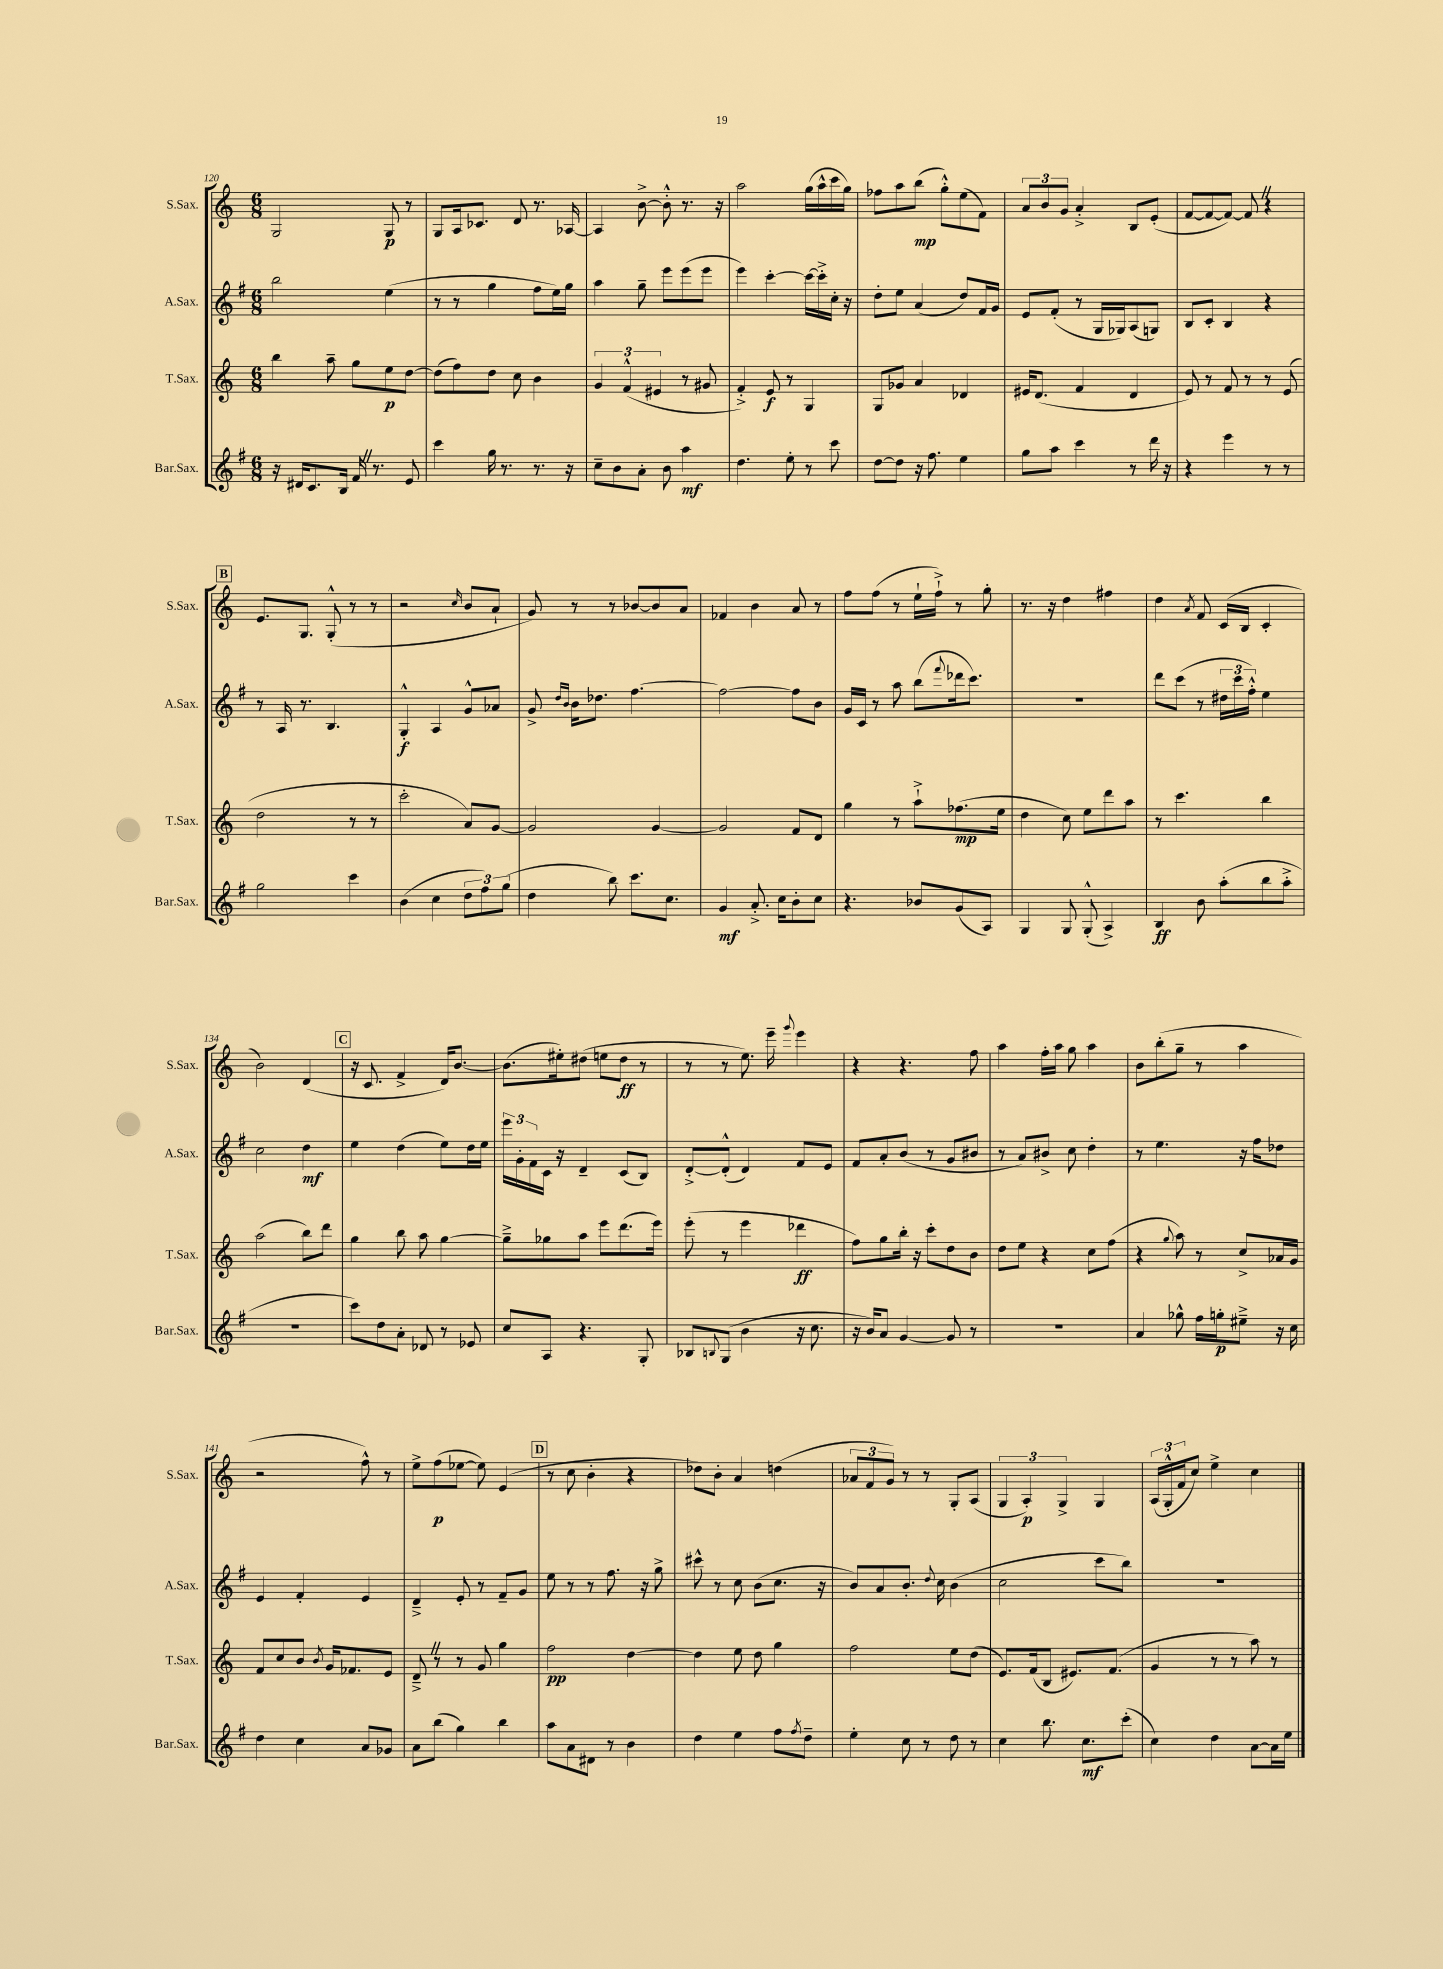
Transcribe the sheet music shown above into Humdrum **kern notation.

**kern	**dynam	**kern	**dynam	**kern	**dynam	**kern	**dynam
*part4	*part4	*part3	*part3	*part2	*part2	*part1	*part1
*staff4	*staff4	*staff3	*staff3	*staff2	*staff2	*staff1	*staff1
*I"Bar.Sax.	*	*I"T.Sax.	*	*I"A.Sax.	*	*I"S.Sax.	*
*I'Bar.Sax.	*	*I'T.Sax.	*	*I'A.Sax.	*	*I'S.Sax.	*
*clefG2	*	*clefG2	*	*clefG2	*	*clefG2	*
*k[f#]	*	*k[]	*	*k[f#]	*	*k[]	*
*M6/8	*	*M6/8	*	*M6/8	*	*M6/8	*
=120	=120	=120	=120	=120	=120	=120	=120
16r	.	4bb\	.	2bb\	.	2G/	.
16d#X/KL	.	.	.	.	.	.	.
8.c/	.	.	.	.	.	.	.
.	.	8aa~\	.	.	.	.	.
16B/Jk	.	.	.	.	.	.	.
16f#Z/	.	8gg\L	.	.	.	.	.
8.r	.	.	.	.	.	.	.
.	.	8ee\	p	(4ee\	.	8G/	p
8e/	.	[8dd\J	.	.	.	8r	.
=121	=121	=121	=121	=121	=121	=121	=121
4ccc\	.	(8dd\L]	.	8r	.	8G/L	.
.	.	8ff\)	.	8r	.	16A/k	.
.	.	.	.	.	.	8.c-X/J	.
16gg\	.	8dd\J	.	4gg\	.	.	.
8.r	.	.	.	.	.	.	.
.	.	8cc\	.	.	.	8d/	.
8.r	.	4b\	.	8ff#\L	.	8.r	.
.	.	.	.	16ee\L)	.	.	.
16r	.	.	.	16gg\JJ	.	[16A-X/	.
=122	=122	=122	=122	=122	=122	=122	=122
8cc~\L	.	6g/	.	4aa\	.	4A-/]	.
8b\	.	.	.	.	.	.	.
.	.	(6f^^/	.	.	.	.	.
8a'\J	.	.	.	8gg~\	.	[8b^\	.
.	.	6e#X/	.	.	.	.	.
8b\	.	.	.	8eee\L	.	8b'^^\]	.
4aa\	mf	8r	.	(8eee\	.	8.r	.
.	.	8g#X/	.	8eee\J	.	.	.
.	.	.	.	.	.	16r	.
=123	=123	=123	=123	=123	=123	=123	=123
4.dd\	.	4f'^/)	.	4eee\)	.	2aa\	.
.	.	8e/	f	[4ccc'\	.	.	.
8ee'\	.	8r	.	.	.	.	.
8r	.	4G/	.	16ccc\LL_	.	(16gg\LL	.
.	.	.	.	16ccc'^\]	.	16aa^^\	.
8ccc\	.	.	.	16cc'\JJ	.	16ccc\	.
.	.	.	.	16r	.	16gg\JJ)	.
=124	=124	=124	=124	=124	=124	=124	=124
[8dd\L	.	8G/L	.	8dd'\L	.	8ff-X\L	.
8dd\J]	.	8g-X/J	.	8ee\J	.	8aa\	.
16r	.	4a/	.	(4a/	.	(8bb\J	mp
8.ff#\	.	.	.	.	.	.	.
.	.	.	.	.	.	8gg'^^\L)	.
4ee\	.	4d-X/	.	8dd/L)	.	(8ee\	.
.	.	.	.	16f#/L	.	8f\J)	.
.	.	.	.	16g/JJ	.	.	.
=125	=125	=125	=125	=125	=125	=125	=125
8gg\L	.	16e#X/KL	.	8e/L	.	12a/L	.
.	.	(8.d/J	.	.	.	.	.
.	.	.	.	.	.	12b/	.
8aa\J	.	.	.	(8f#'/J	.	.	.
.	.	.	.	.	.	12g/J	.
4ccc\	.	4f/	.	8r	.	4a'^/	.
.	.	.	.	16G/LL	.	.	.
.	.	.	.	16G-X/J)	.	.	.
8r	.	4d/	.	(8A/	.	8B/L	.
16ddd\	.	.	.	8Gn/J)	.	(8e'/J	.
16r	.	.	.	.	.	.	.
=126	=126	=126	=126	=126	=126	=126	=126
4r	.	8e/)	.	8B/L	.	[8f/L	.
.	.	8r	.	8c'/J	.	8f/_	.
4eee\	.	8f/	.	4B/	.	8f/J_)	.
.	.	8r	.	.	.	8fZ/]	.
8r	.	8r	.	4r	.	4r	.
8r	.	(8e/	.	.	.	.	.
!!LO:LB:g=z
!!LO:REH:place=s1:t=B
=127	=127	=127	=127	=127	=127	=127	=127
2gg\	.	2dd\	.	8r	.	8.e/L	.
.	.	.	.	16A/	.	.	.
.	.	.	.	8.r	.	8.G/J	.
.	.	.	.	4.B/	.	(8G'^^/	.
4ccc\	.	8r	.	.	.	8r	.
.	.	8r	.	.	.	8r	.
=128	=128	=128	=128	=128	=128	=128	=128
(4b\	.	2ccc'\	.	4G'^^/	f	2r	.
4cc\	.	.	.	4A/	.	.	.
.	.	.	.	.	.	16qqcc/	.
12dd\L	.	8a/L)	.	8g^^/L	.	8b/L	.
12ff#\)	.	.	.	.	.	.	.
.	.	[8g/J	.	8a-X/J	.	8a`/J	.
(12gg\J	.	.	.	.	.	.	.
=129	=129	=129	=129	=129	=129	=129	=129
4dd\	.	2g/]	.	8g^/	.	8g/)	.
.	.	.	.	16qqdd/LL	.	.	.
.	.	.	.	16qqb/JJ	.	.	.
.	.	.	.	16b\KL	.	8r	.
.	.	.	.	8.dd-X\J	.	.	.
8bb\)	.	.	.	.	.	8r	.
8.ccc\L	.	.	.	[4.ff#\	.	[8b-X/L	.
.	.	[4g/	.	.	.	8b-/]	.
8.cc\J	.	.	.	.	.	.	.
.	.	.	.	.	.	8a/J	.
=130	=130	=130	=130	=130	=130	=130	=130
4g/	mf	2g/]	.	2ff#\_	.	4f-X/	.
8.a'^/	.	.	.	.	.	4b\	.
16cc\KL	.	.	.	.	.	.	.
8b'\	.	8f/L	.	8ff#\L]	.	8a/	.
8cc\J	.	8d/J	.	8b\J	.	8r	.
=131	=131	=131	=131	=131	=131	=131	=131
4.r	.	4gg\	.	16g/LL	.	8ff\L	.
.	.	.	.	16c/JJ	.	.	.
.	.	.	.	8r	.	(8ff\J	.
.	.	8r	.	8aa\	.	8r	.
8b-X/L	.	8aa`^\L	.	(8bb\L	.	16ee`\LL	.
.	.	.	.	.	.	16ff`^\JJ)	.
.	.	.	.	8qqfff#/	.	.	.
(8g/	.	(8.ff-X\	mp	16ddd-X\k	.	8r	.
.	.	.	.	8.ccc\J)	.	.	.
8A/J)	.	.	.	.	.	8gg'\	.
.	.	16ee\Jk	.	.	.	.	.
=132	=132	=132	=132	=132	=132	=132	=132
4G/	.	4dd\	.	2.r	.	8.r	.
.	.	.	.	.	.	16r	.
8G/	.	8cc\)	.	.	.	4dd\	.
(8G'^^/	.	8ee\L	.	.	.	.	.
4A^/)	.	8ddd\	.	.	.	4ff#X\	.
.	.	8aa\J	.	.	.	.	.
=133	=133	=133	=133	=133	=133	=133	=133
4B/	ff	8r	.	8ddd\L	.	4dd\	.
.	.	4.ccc\	.	(8ccc\J	.	.	.
.	.	.	.	.	.	8qa/	.
8b\	.	.	.	8r	.	8f/	.
(8aa'\L	.	.	.	24dd#X\LL	.	(16c/LL	.
.	.	.	.	24ccc\	.	.	.
.	.	.	.	.	.	16B/JJ	.
.	.	.	.	24ff#'^^\JJ)	.	.	.
8bb\	.	4bb\	.	4ee\	.	4c'/	.
8aa'^\J	.	.	.	.	.	.	.
!!LO:LB:g=z
=134	=134	=134	=134	=134	=134	=134	=134
2.r	.	(2aa\	.	2cc\	.	2b\)	.
.	.	8bb\L)	.	4dd\	mf	(4d/	.
.	.	8ddd\J	.	.	.	.	.
!!LO:REH:place=s1:t=C
=135	=135	=135	=135	=135	=135	=135	=135
8ccc\L)	.	4gg\	.	4ee\	.	16r	.
.	.	.	.	.	.	8.c/	.
8dd\	.	.	.	.	.	.	.
8a'\J	.	8bb\	.	(4dd\	.	4f^/	.
8d-X/	.	8aa\	.	.	.	.	.
8r	.	[4gg\	.	8ee\L)	.	16d/KL)	.
.	.	.	.	.	.	[8.b/J	.
8e-X/	.	.	.	16dd\L	.	.	.
.	.	.	.	16ee\JJ	.	.	.
=136	=136	=136	=136	=136	=136	=136	=136
8cc/L	.	8gg~^\L]	.	24eee\LL	.	(8.b\L]	.
.	.	.	.	24g'\	.	.	.
.	.	.	.	24f#\	.	.	.
8A/J	.	8gg-X\	.	16c\JJ	.	.	.
.	.	.	.	16r	.	16ee#X'\k)	.
4.r	.	8aa\J	.	4d~/	.	(8dd#X\J	.
.	.	8eee\L	.	.	.	8een\L	.
.	.	(8.ddd\	.	(8c/L	.	8dd#\J	ff
8G'/	.	.	.	8B/J)	.	8r	.
.	.	16eee\Jk)	.	.	.	.	.
=137	=137	=137	=137	=137	=137	=137	=137
8B-X/L	.	(8eee'\	.	[8d'^/L	.	8r	.
8qqBn/	.	.	.	.	.	.	.
(8G/J	.	8r	.	(8d'^^/J]	.	8r	.
4b\	.	4eee\	.	4d/)	.	8.ee\)	.
.	.	.	.	.	.	16eee~\	.
.	.	.	.	.	.	8qqggg/	.
16r	.	4ddd-X\	ff	8f#/L	.	4eee\	.
8.cc\	.	.	.	.	.	.	.
.	.	.	.	8e/J	.	.	.
=138	=138	=138	=138	=138	=138	=138	=138
16r	.	8ff\L)	.	8f#/L	.	4r	.
16b/KL)	.	.	.	.	.	.	.
8a/J	.	8gg\	.	8a'/	.	.	.
[4g/	.	16bb'\Jk	.	(8b/J	.	4.r	.
.	.	16r	.	.	.	.	.
.	.	8ccc'\L	.	8r	.	.	.
8g/]	.	8dd\	.	8g/L	.	.	.
8r	.	8b\J	.	8b#X/J	.	8ff\	.
=139	=139	=139	=139	=139	=139	=139	=139
2.r	.	8dd\L	.	8r	.	4aa\	.
.	.	8ee\J	.	8a/L)	.	.	.
.	.	4r	.	8b#X^/J	.	16ff'\LL	.
.	.	.	.	.	.	16aa\JJ	.
.	.	.	.	8cc\	.	8gg\	.
.	.	8cc\L	.	4dd'\	.	4aa\	.
.	.	(8ff\J	.	.	.	.	.
=140	=140	=140	=140	=140	=140	=140	=140
4a/	.	4r	.	8r	.	8b\L	.
.	.	.	.	4.ee\	.	(8bb'\	.
.	.	8qqgg/	.	.	.	.	.
8gg-X^^\	.	8aa\)	.	.	.	8gg~\J	.
16ff#\LL	.	8r	.	.	.	8r	.
16ggn'\J	p	.	.	.	.	.	.
8ee#X~^\J	.	8cc^/L	.	16r	.	4aa\	.
.	.	.	.	16ff#\KL	.	.	.
16r	.	16a-X/L	.	8dd-X\J	.	.	.
16cc\	.	16g/JJ	.	.	.	.	.
!!LO:LB:g=z
=141	=141	=141	=141	=141	=141	=141	=141
4dd\	.	8f/L	.	4e/	.	2r	.
.	.	8cc/	.	.	.	.	.
4cc\	.	8b/J	.	4f#'/	.	.	.
.	.	8qb/	.	.	.	.	.
.	.	16g/KL	.	.	.	.	.
.	.	8.f-X/	.	.	.	.	.
8a/L	.	.	.	4e/	.	8ff^^\)	.
8g-X/J	.	8e/J	.	.	.	8r	.
=142	=142	=142	=142	=142	=142	=142	=142
8a\L	.	8d~^Z/	.	4d~^/	.	8ee^\L	.
(8bb\J	.	8r	.	.	.	(8ff\	p
4gg\)	.	8r	.	8e'/	.	[8ee-X\J	.
.	.	8g/	.	8r	.	8ee-\])	.
4bb\	.	4gg\	.	8f#~/L	.	(4e/	.
.	.	.	.	8g/J	.	.	.
!!LO:REH:place=s1:t=D
=143	=143	=143	=143	=143	=143	=143	=143
8aa\L	.	2ff\	pp	8ee\	.	8r	.
8a\	.	.	.	8r	.	8cc\	.
8d#X\J	.	.	.	8r	.	4b'\	.
8r	.	.	.	8.ff#\	.	.	.
4b\	.	[4dd\	.	.	.	4r	.
.	.	.	.	16r	.	.	.
.	.	.	.	8gg^\	.	.	.
=144	=144	=144	=144	=144	=144	=144	=144
4dd\	.	4dd\]	.	8ccc#X^^\	.	8dd-X\L)	.
.	.	.	.	8r	.	8b'\J	.
4ee\	.	8ee\	.	8cc\	.	4a/	.
.	.	8dd\	.	(8b\L	.	.	.
8ff#\L	.	4gg\	.	8.cc\J	.	(4ddn\	.
8qff#/	.	.	.	.	.	.	.
8dd~\J	.	.	.	.	.	.	.
.	.	.	.	16r	.	.	.
=145	=145	=145	=145	=145	=145	=145	=145
4ee'\	.	2ff\	.	8b/L)	.	12a-X/L	.
.	.	.	.	.	.	12f/	.
.	.	.	.	8a/	.	.	.
.	.	.	.	.	.	12g/J)	.
8cc\	.	.	.	8.b'/J	.	8r	.
8r	.	.	.	.	.	8r	.
.	.	.	.	8qqdd/	.	.	.
.	.	.	.	16cc\	.	.	.
8dd\	.	8ee\L	.	(4b\	.	8G'/L	.
8r	.	(8dd\J	.	.	.	(8A/J	.
=146	=146	=146	=146	=146	=146	=146	=146
4cc\	.	8.e/L)	.	2cc\	.	6G/	.
.	.	.	.	.	.	6A'/)	p
.	.	(16f/k	.	.	.	.	.
8.bb\	.	8B/J	.	.	.	.	.
.	.	.	.	.	.	6G^/	.
.	.	8.e#X/L)	.	.	.	.	.
8.cc\L	mf	.	.	.	.	.	.
.	.	.	.	8ccc\L	.	4G/	.
.	.	(8.f/J	.	.	.	.	.
(8ccc'\J	.	.	.	8bb\J)	.	.	.
=147	=147	=147	=147	=147	=147	=147	=147
4cc\)	.	4g/	.	2.r	.	(24A/LL	.
.	.	.	.	.	.	24G'^^/	.
.	.	.	.	.	.	24f/J	.
.	.	.	.	.	.	8cc/J)	.
4dd\	.	8r	.	.	.	4ee^\	.
.	.	8r	.	.	.	.	.
[8a\L	.	8aa\)	.	.	.	4cc\	.
16a\L]	.	8r	.	.	.	.	.
16ee\JJ	.	.	.	.	.	.	.
==	==	==	==	==	==	==	==
*-	*-	*-	*-	*-	*-	*-	*-
